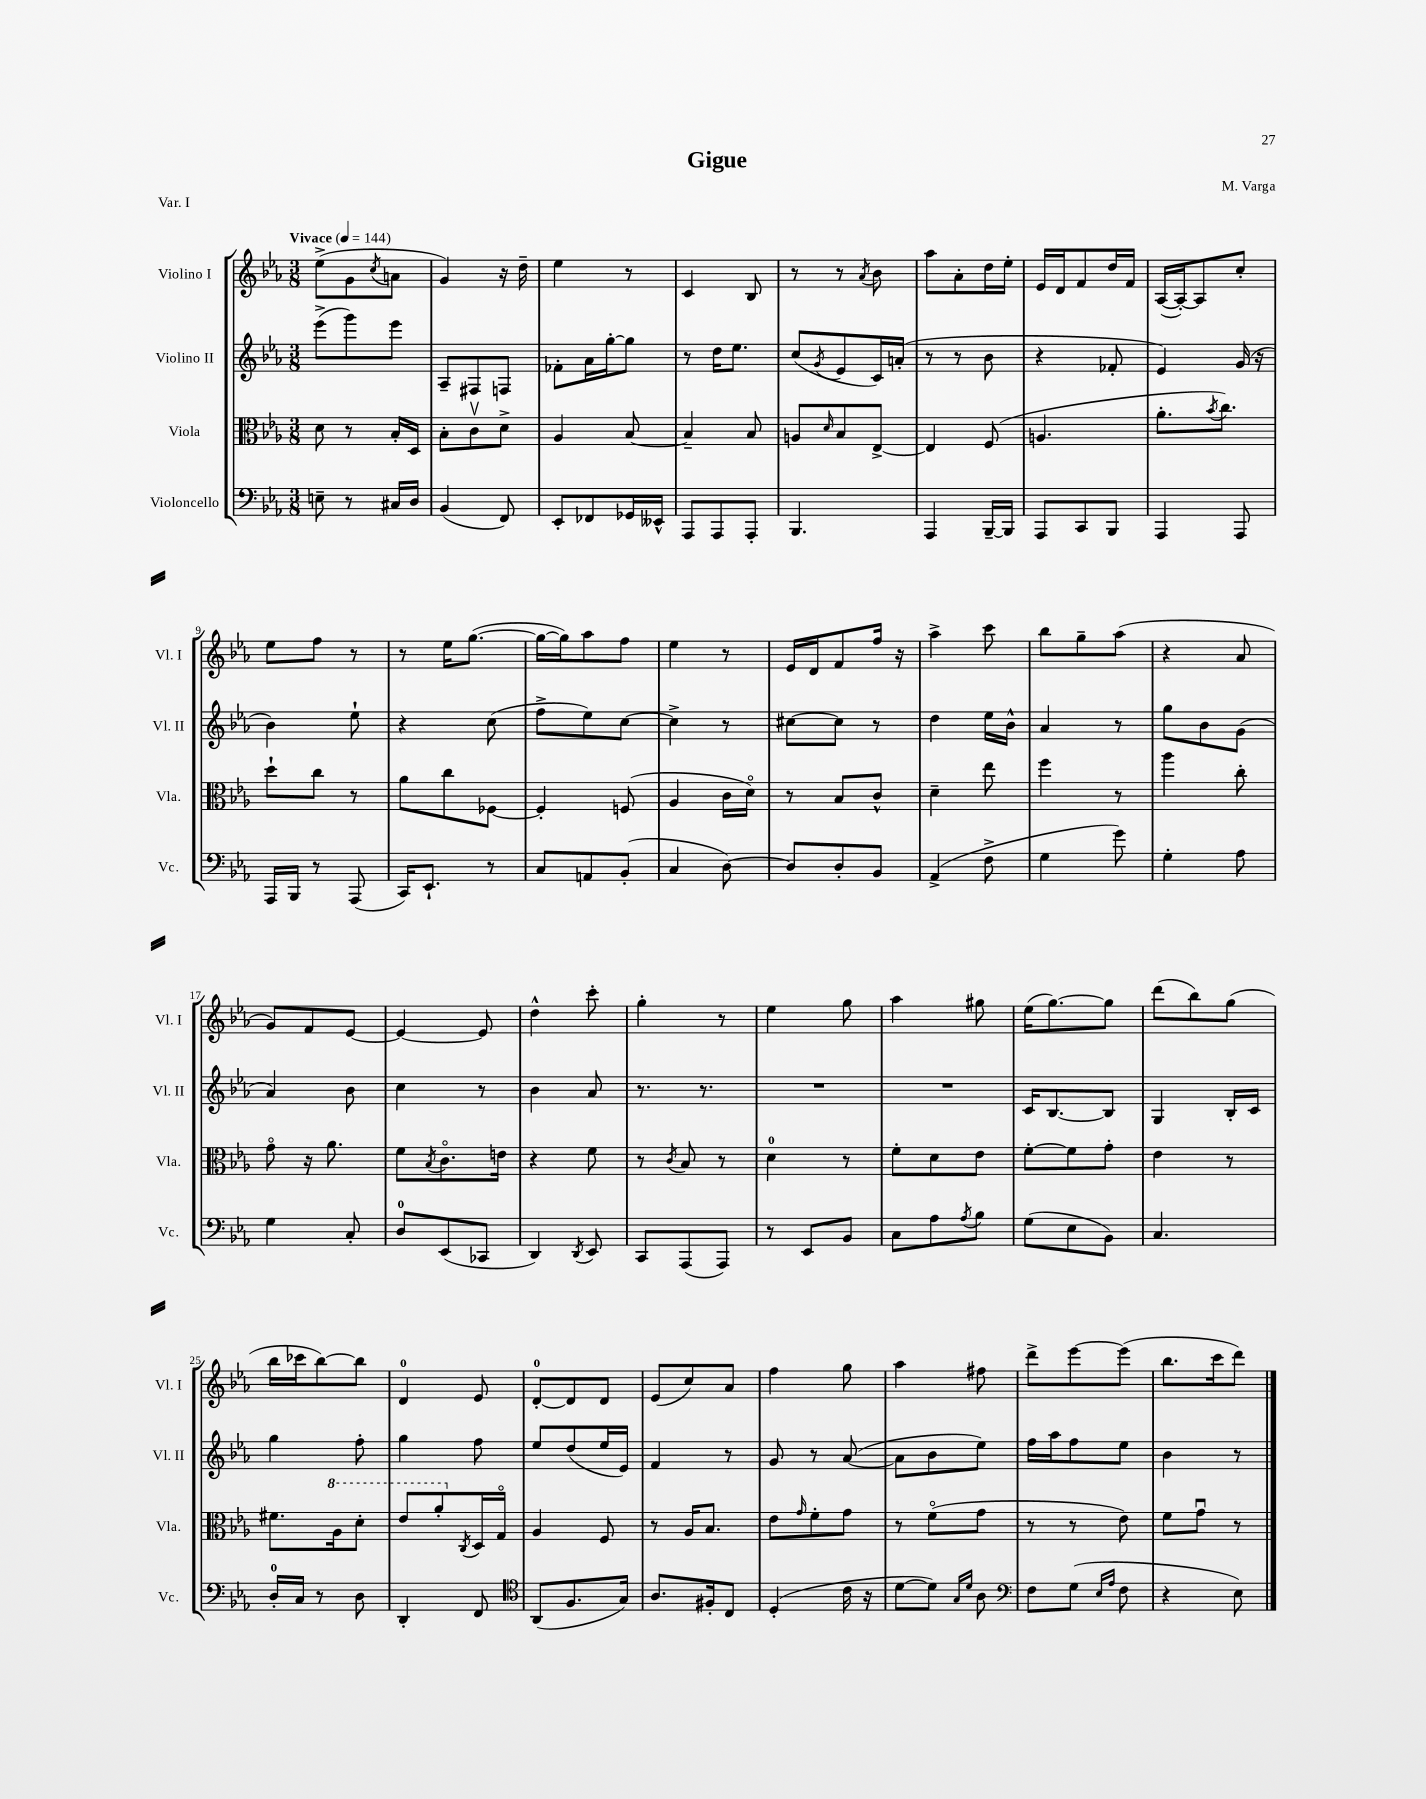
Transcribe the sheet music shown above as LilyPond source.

\header { title = "Gigue" composer = "M. Varga" piece = "Var. I" }
<<
\new StaffGroup <<
\new Staff = "s0" \with { instrumentName = "Violino I" shortInstrumentName = "Vl. I" } {
    \clef treble \key ees \major \numericTimeSignature \time 3/8 \tempo "Vivace" 4 = 144
    ees''8->( g'8 \acciaccatura { c''8 } a'8 |
    g'4) r16 d''16-- |
    ees''4 r8 |
    c'4 bes8 |
    r8 r8 \acciaccatura { aes'8 } bes'8 |
    aes''8 aes'8-. d''16 ees''16-. |
    ees'16 d'16 f'8 d''16 f'16 |
    aes16~( aes16~-.) aes8 c''8-. |
    ees''8 f''8 r8 |
    r8 ees''16 g''8.~( |
    g''16~ g''16) aes''8 f''8 |
    ees''4 r8 |
    ees'16 d'16 f'8 f''16 r16 |
    aes''4-> c'''8 |
    bes''8 g''8-- aes''8( |
    r4 aes'8 |
    g'8) f'8 ees'8~ |
    ees'4~ ees'8 |
    d''4-^ c'''8-. |
    g''4-. r8 |
    ees''4 g''8 |
    aes''4 gis''8 |
    ees''16( g''8.~) g''8 |
    d'''8( bes''8) g''8( |
    bes''16 ces'''16 bes''8~) bes''8 |
    d'4-0 ees'8 |
    d'8-0~-. d'8 d'8 |
    ees'8( c''8) aes'8 |
    f''4 g''8 |
    aes''4 fis''8 |
    d'''8-> ees'''8~ ees'''8( |
    bes''8. c'''16 d'''8) \bar "|." |
}
\new Staff = "s1" \with { instrumentName = "Violino II" shortInstrumentName = "Vl. II" } {
    \clef treble \key ees \major \numericTimeSignature \time 3/8
    ees'''8->( g'''8) ees'''8 |
    aes8-- fis8 f8 |
    fes'8-. aes'16 g''16~-. g''8 |
    r8 d''16 ees''8. |
    c''8( \acciaccatura { g'8 } ees'8 c'16) a'16-.( |
    r8 r8 bes'8 |
    r4 fes'8-. |
    ees'4) g'16( r16 |
    bes'4) ees''8-! |
    r4 c''8( |
    f''8-> ees''8) c''8~ |
    c''4-> r8 |
    cis''8~ cis''8 r8 |
    d''4 ees''16 bes'16-^ |
    aes'4 r8 |
    g''8 bes'8 g'8( |
    aes'4) bes'8 |
    c''4 r8 |
    bes'4 aes'8 |
    r8. r8. |
    R4. |
    R4. |
    c'16 bes8.~ bes8 |
    g4 bes16-. c'16 |
    g''4 f''8-. |
    g''4 f''8 |
    ees''8 d''8( ees''16 ees'16) |
    f'4 r8 |
    g'8 r8 aes'8~( |
    aes'8 bes'8 ees''8) |
    f''16 aes''16 f''8 ees''8 |
    bes'4 r8 \bar "|." |
}
\new Staff = "s2" \with { instrumentName = "Viola" shortInstrumentName = "Vla." } {
    \clef alto \key ees \major \numericTimeSignature \time 3/8
    d'8 r8 bes16-. d16 |
    bes8-. c'8\upbow d'8-> |
    aes4 bes8~ |
    bes4-- bes8 |
    a8 \grace { d'16 } bes8 ees8~-> |
    ees4 f8( |
    a4. |
    aes'8.-. \acciaccatura { bes'8 } c''8.) |
    d''8-! c''8 r8 |
    aes'8 c''8 fes8~ |
    fes4-. f8( |
    aes4 c'16 d'16\flageolet) |
    r8 bes8 c'8-^ |
    d'4-- ees''8 |
    f''4 r8 |
    aes''4 c''8-. |
    g'8\flageolet r16 aes'8. |
    f'8 \acciaccatura { bes8 } c'8.\flageolet e'16 |
    r4 f'8 |
    r8 \acciaccatura { c'8 } bes8 r8 |
    d'4-0 r8 |
    f'8-. d'8 ees'8 |
    f'8~-. f'8 g'8-. |
    ees'4 r8 |
    fis'8. \ottava #1 aes'16 d''8-. |
    ees''8 aes''8-. \ottava #0 \acciaccatura { c8 } d16 g16\flageolet |
    aes4 f8 |
    r8 aes16 bes8. |
    ees'8 \grace { g'16 } f'8-. g'8 |
    r8 f'8\flageolet( g'8 |
    r8 r8 ees'8) |
    f'8 g'8\downbow r8 \bar "|." |
}
\new Staff = "s3" \with { instrumentName = "Violoncello" shortInstrumentName = "Vc." } {
    \clef bass \key ees \major \numericTimeSignature \time 3/8
    e8-- r8 cis16 d16 |
    bes,4( f,8) |
    ees,8-. fes,8 ges,16 eeses,16-^ |
    aes,,8 aes,,8 aes,,8-. |
    bes,,4. |
    aes,,4 bes,,16~-- bes,,16 |
    aes,,8 c,8 bes,,8 |
    aes,,4 aes,,8 |
    aes,,16 bes,,16 r8 aes,,8( |
    c,16) ees,8.-! r8 |
    c8 a,8 bes,8-.( |
    c4 d8~) |
    d8 d8-. bes,8 |
    aes,4->( f8-> |
    g4 g'8) |
    g4-. aes8 |
    g4 c8-. |
    d8-0 ees,8( ces,8 |
    d,4) \acciaccatura { d,8 } ees,8 |
    c,8 aes,,8( aes,,8) |
    r8 ees,8 bes,8 |
    c8 aes8 \acciaccatura { aes8 } bes8 |
    g8( ees8 bes,8) |
    c4. |
    d16-0-. c16 r8 d8 |
    d,4-. f,8 |
    \clef tenor aes,8( f8. g16) |
    aes8. fis16-. c8 |
    d4-.( c'16 r16 |
    d'8~ d'8) \grace { g16 d'16 } aes8 |
    \clef bass f8 g8( \grace { ees16 aes16 } f8 |
    r4 ees8) \bar "|." |
}
>>
>>
